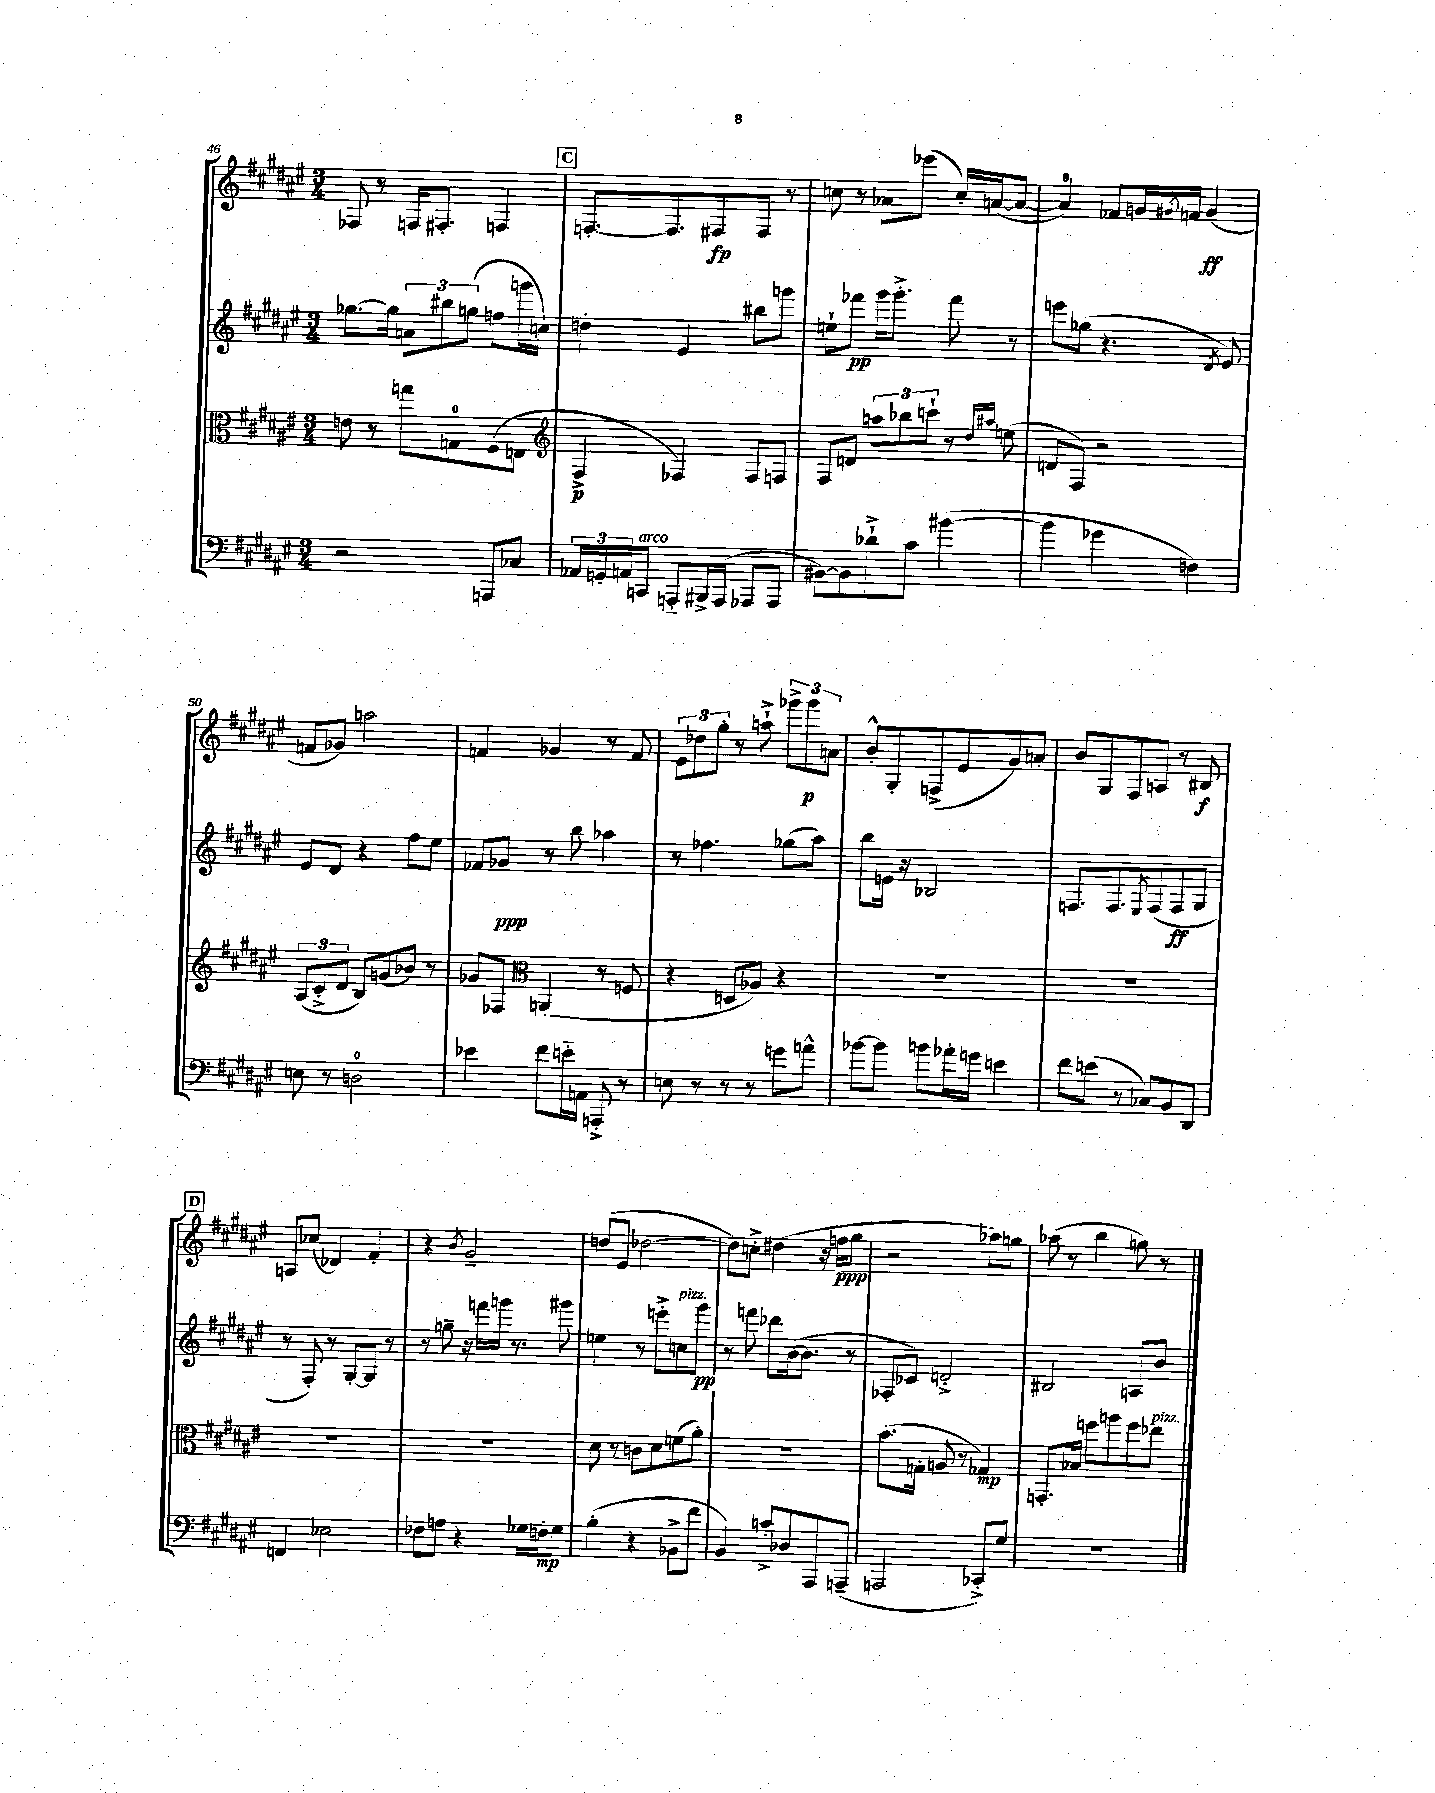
<<
\new StaffGroup <<
\new Staff = "s0" {
    \clef treble \key fis \major \numericTimeSignature \time 3/4
    fes8 r8 f16 fis8.-. f4 |
    \mark \markup { \box "C" } f8.~-. f8. fis8\fp fis8 r8 |
    c''8 r8 aes'8 ees'''8( c''16-.) a'16~( a'8~ |
    a'4-0) fes'8 g'16 \acciaccatura { gis'8 } f'16 gis'4\ff( |
    f'8 ges'8) a''2 |
    f'4 ges'4 r8 f'8 |
    \tuplet 3/2 { eis'8 des''8 gis''8-. } r8 a''8-!-> \tuplet 3/2 { ges'''8-> ges'''8\p a'8 } |
    b'8-.-^ gis8-. f8->( eis'8 gis'8) a'8-. |
    b'8 gis8 fis8 a8 r8 bis8\f |
    \mark \markup { \box "D" } a8 ces''8( des'4) fis'4-. |
    r4 \acciaccatura { b'8 } gis'2-- |
    d''8( eis'8 des''2~ |
    des''8) c''8-.-> dis''4( r16 f''16\ppp gis''8 |
    r2 aes''8) g''8 |
    aes''8( r8 b''4 g''8) r8 \bar "|." |
}
\new Staff = "s1" {
    \clef treble \key fis \major \numericTimeSignature \time 3/4
    ges''8.~ ges''16 \tuplet 3/2 { a'8 bis''8 g''8( } f''8 g'''16 c''16) |
    \mark \markup { \box "C" } d''4-. eis'4 bis''8 g'''8 |
    e''8-! fes'''8\pp gis'''16 gis'''8.-.-> fes'''8 r8 |
    e'''8 ges''8( r4. \acciaccatura { dis'8 } eis'8) |
    eis'8 dis'8 r4 fis''8 eis''8 |
    fes'8 ges'8\ppp r8 b''8 aes''4 |
    r8 fes''4. ges''8( ais''8) |
    b''8 e'16 r16 bes2 |
    f8. f8. \acciaccatura { eis8 } f8( f8\ff gis8 |
    \mark \markup { \box "D" } r8 fis8-.) r8 gis8~-. gis8 r8 |
    r8 g''8-- r16 f'''16 g'''16 r8. gis'''8 |
    e''4 r8 e'''8-.-> c''8^\markup { \italic "pizz." } gis'''8\pp |
    r8 f'''8 des'''8 b'16~( b'8. r8 |
    fes8-. ces'8) d'2-.-> |
    bis2 a8 b'8 \bar "|." |
}
\new Staff = "s2" {
    \clef alto \key fis \major \numericTimeSignature \time 3/4
    e'8 r8 g''8 g8-0 fis8( e8 |
    \mark \markup { \box "C" } \clef treble fis4->\p fes4) fes8 f8 |
    fis8 d'8 \tuplet 3/2 { a''8 bes''8 c'''8-! } r8 \grace { dis''16 ais''16 } e''8( |
    d'8 fis8) r2 |
    \tuplet 3/2 { ais8( cis'8-.-> dis'8 } b8) g'8( bes'8) r8 |
    ges'8 fes8 \clef alto a,4( r8 f8 |
    r4 d8 aes8) r4 |
    R2. |
    R2. |
    \mark \markup { \box "D" } R2. |
    R2. |
    dis'8 r8 c'8 dis'8 f'8( ais'8-.) |
    R2. |
    b'8.( g16-. a8 r8 ges4\mp) |
    g,8.-. bes16 f''8 a''8 f''8 ees''8^\markup { \italic "pizz." } \bar "|." |
}
\new Staff = "s3" {
    \clef bass \key fis \major \numericTimeSignature \time 3/4
    r2 a,,8 ces8 |
    \mark \markup { \box "C" } \tuplet 3/2 { aes,16 g,16-. a,16 } c,8^\markup { \italic "arco" } a,,8-_ bis,,16-> a,,16( aes,,8 aes,,8 |
    bis,8~) bis,8 des'8-!-> cis'8 bis'4~( |
    bis'4 ges'4 f4) |
    e8 r8 d2-0 |
    ees'4 fis'8 e'16-_ a,16 a,,8-.-> r8 |
    e8 r8 r8 r8 g'8 a'8-^ |
    bes'8~ bes'8 b'8 aes'16-. g'16 e'4 |
    fis'8 e'8( r8 ces8) b,8 dis,8 |
    \mark \markup { \box "D" } f,4 ees2 |
    fes8 a8 r4 ges16 f16-.\mp ges8 |
    b4-.( r4 bes,8-> fis'8 |
    b,4) c'8-.-> des8 ais,,8 a,,8--( |
    a,,2 ces,8-.->) gis8 |
    R2. \bar "|." |
}
>>
>>
\layout { \context { \Score currentBarNumber = #46 } }
